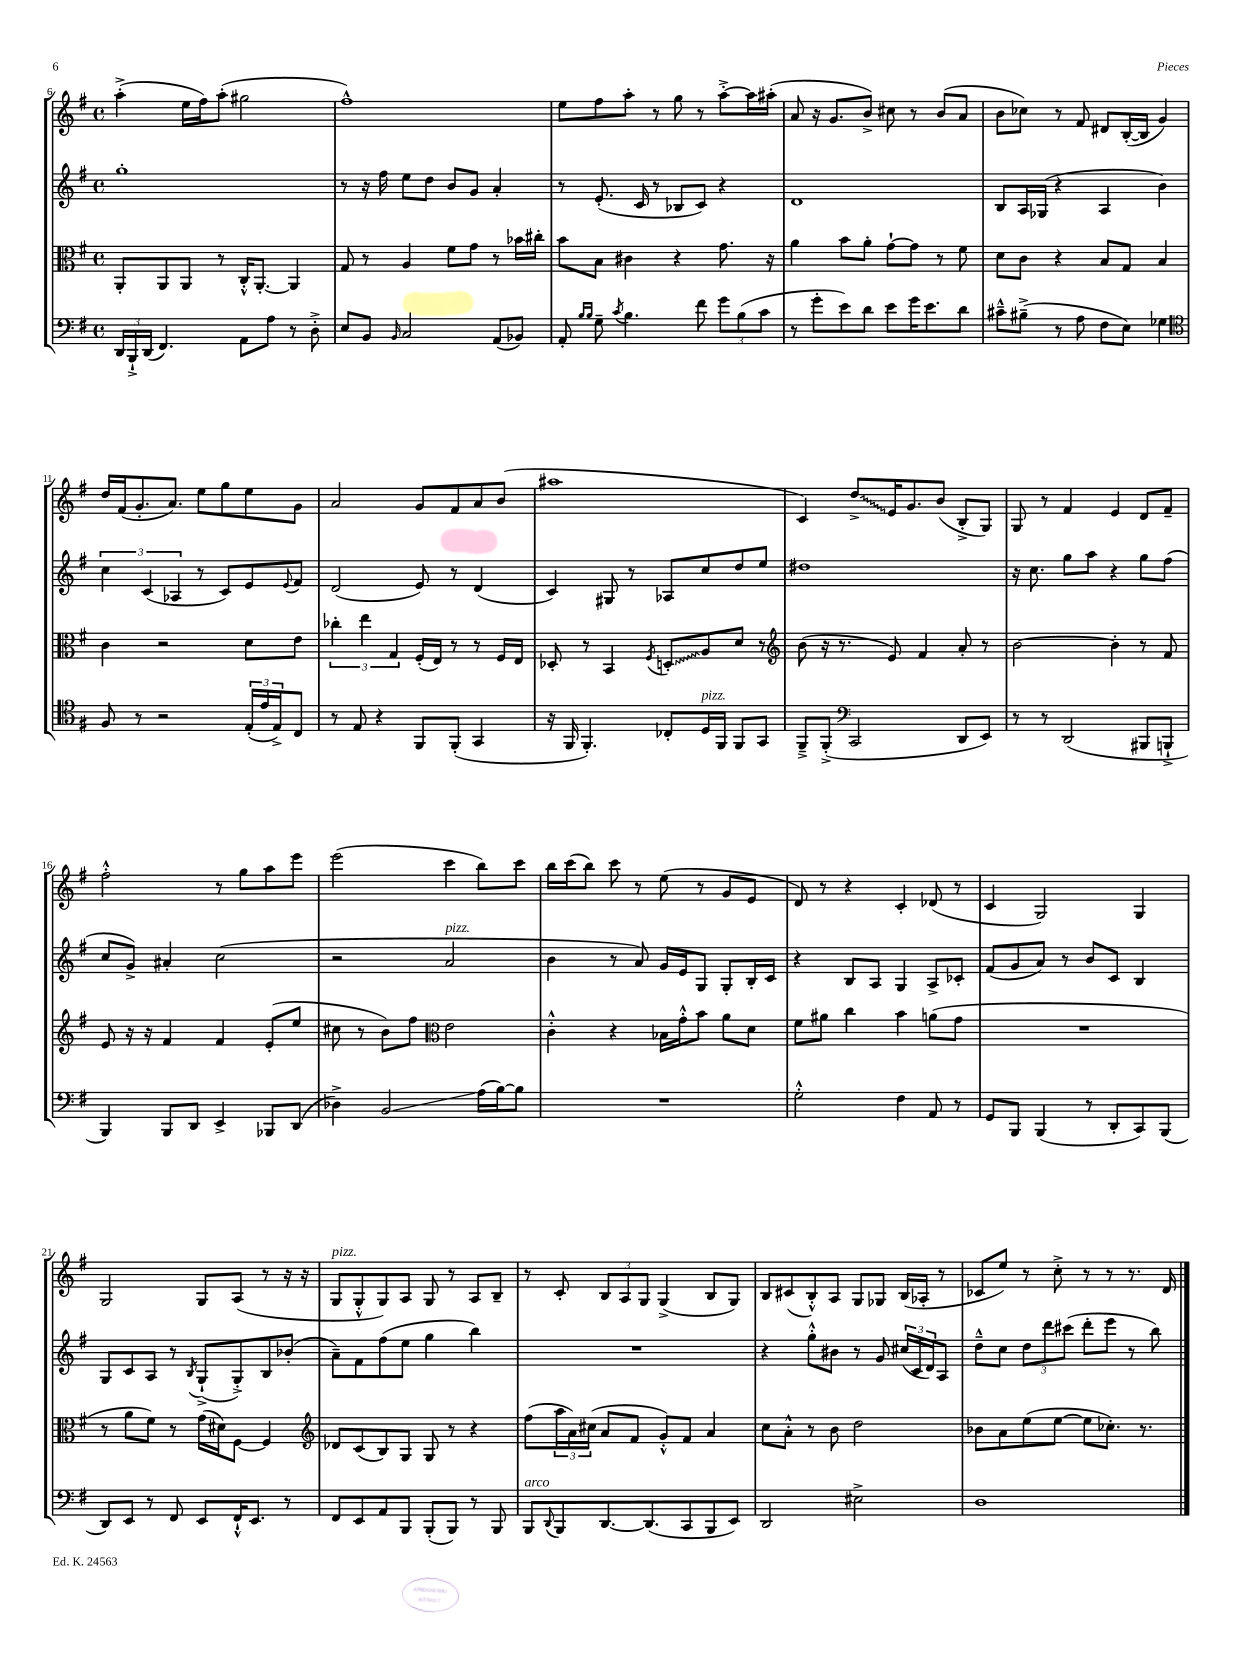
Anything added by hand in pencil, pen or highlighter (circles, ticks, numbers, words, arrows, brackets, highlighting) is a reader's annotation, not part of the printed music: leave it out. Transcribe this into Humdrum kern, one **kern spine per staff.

**kern	**kern	**kern	**kern
*staff4	*staff3	*staff2	*staff1
*clefF4	*clefC3	*clefG2	*clefG2
*k[f#]	*k[f#]	*k[f#]	*k[f#]
*M4/4	*M4/4	*M4/4	*M4/4
*met(c)	*met(c)	*met(c)	*met(c)
24DD	8AA'	1gg'	(4aa'^
24BBB`^	.	.	.
(24DD	.	.	.
4.FF#)	8AA	.	.
.	8AA	.	16ee
.	.	.	16ff#)
.	8r	.	(8aa'
8AA	16C'^^	.	2gg#
.	[8.AA'	.	.
8A	.	.	.
8r	4AA]	.	.
8D'^	.	.	.
=	=	=	=
8E	8G	8r	1ff#^^)
8BB	8r	16r	.
.	.	16ff#	.
16qqBB	.	.	.
2C	4A	8ee	.
.	.	8dd	.
.	8f#	8b	.
.	8g	8g	.
(8AA	8r	4a'	.
8BB-)	16b-	.	.
.	16cc#'	.	.
=	=	=	=
8AA'	8b	8r	8ee
16qqB	.	.	.
16qqB	.	.	.
8G~	8B	(8.e'	8ff#
8qc	.	.	.
4.B	4c#	.	8aa'
.	.	16c	.
.	.	8r	8r
.	4r	8B-	8gg
8f#	.	8c)	8r
12g	8.g	4r	[8aa'^
(12B	.	.	.
.	.	.	16aa]
12c	.	.	.
.	16r	.	(16aa#'
=	=	=	=
8r	4a	1d	8a
8g'	.	.	16r
.	.	.	8.g
8e)	8b	.	.
8d	8a'	.	8b^)
8e	[8g`	.	8cc#
16g	8g]	.	8r
8.e	.	.	.
.	8r	.	(8b
8d	8f#	.	8a
=	=	=	=
8c#~^^	8d	8B	8b
(8B#~^	8c	16A	8cc-)
.	.	(16G-	.
8r	4r	4r	8r
8A	.	.	8f#
8F#	8B	4A	8d#
8E)	8G	.	([16B'
.	.	.	16B]
4G-	4B	4b)	4g)
=	=	=	=
*clefC4	*	*	*
8F#	4c	6cc	16dd
.	.	.	(16f#
8r	.	.	8.g'
.	.	(6c	.
2r	2r	.	.
.	.	.	8.a)
.	.	6A-	.
.	.	8r	8ee
.	.	8c)	8gg
(24E'	8d	8e	8ee
24e	.	.	.
24E^)	.	.	.
.	.	8qqe	.
8C	8e	8f#	8g
=	=	=	=
8r	6cc-'	(2d	2a
8E	.	.	.
.	6ee	.	.
4r	.	.	.
.	6G	.	.
8FF#	(16F#'	8e)	8g
.	16E)	.	.
(8FF#'	8r	8r	8f#
4GG	8r	(4d	8a
.	16F#	.	(8b
.	16E	.	.
=	=	=	=
16r	8D-'	4c)	1aa#
16FF#	.	.	.
4.FF#')	8r	.	.
.	4BB	8G#	.
.	.	8r	.
.	8qF#	.	.
8C-'	8D'	8A-	.
16D	8A	8cc	.
16FF#	.	.	.
8FF#	8d	8dd	.
8GG	8r	8ee	.
=	=	=	=
*	*clefG2	*	*
8FF#~^	(8b	1dd#	4c)
(8FF#'^	16r	.	.
.	8.r	.	.
*clefF4	*	*	*
2CC	.	.	8dd^
.	8e)	.	16e
.	.	.	8.g
.	4f#	.	.
.	.	.	(8b
8DD	8a'	.	8B'^
8EE)	8r	.	8G)
=	=	=	=
8r	[2b	16r	8G
.	.	8.cc	.
8r	.	.	8r
(2DD	.	8gg	4f#
.	.	8aa	.
.	4b']	4r	4e
8BBB#	8r	8gg	8d
8BBB`^	8f#	(8ff#	8f#~
=	=	=	=
4BBB)	8e	8cc	2ff#'^^
.	16r	8g^)	.
.	16r	.	.
8BBB	4f#	4a#'	.
8DD	.	.	.
4EE^	4f#	(2cc	8r
.	.	.	8gg
8BBB-	(8e'	.	8aa
(8DD	8ee	.	8eee
=	=	=	=
4D-^)	8cc#	2r	(2eee
.	8r	.	.
2BB	8b)	.	.
.	8ff#	.	.
*	*clefC3	*	*
.	2e	2a	4ccc
(16A	.	.	8bb)
[16B)	.	.	.
8B]	.	.	8ccc
=	=	=	=
1r	4c'^^	4b	16bb
.	.	.	(16ccc
.	.	.	8bb)
.	4r	8r	8ccc
.	.	8a)	8r
.	16B-	16g	(8ee
.	16g'^^	16e	.
.	8b	8G	8r
.	8a	8G'	8g
.	8d	16B'	8e
.	.	16c	.
=	=	=	=
2G'^^	8f#	4r	8d)
.	8a#	.	8r
.	4cc	8B	4r
.	.	8A	.
4F#	4b	4G	4c'
8AA	(8a	8A^	(8d-
8r	8g	8c-'	8r
=	=	=	=
8GG	1r	(8f#	4c
8BBB	.	8g	.
(4BBB	.	8a)	2G)
.	.	8r	.
8r	.	8b	.
8DD'	.	8c	.
8CC)	.	4B	4G
(8BBB	.	.	.
=	=	=	=
8DD)	8r	8G	2G
8EE	8a	8c	.
8r	8f#)	8A	.
8FF#	8r	8r	.
.	.	8qB	.
8EE	(16g	(8G`^	8G
.	16d#)	.	.
16FF#`^^	[8F#	8G'^)	(8A
8.EE	.	.	.
.	4F#]	8B	8r
8r	.	(8b-'	16r
.	.	.	16r
=	=	=	=
*	*clefG2	*	*
8FF#	8d-	8a~)	8G
8EE	(8c	8f#	8G'^^
8AA	8B)	(8ff#	8G)
8BBB	8G	8ee	8A
(8BBB'	8G	4gg	8G
8BBB)	8r	.	8r
8r	4r	4bb)	8A
8BBB	.	.	8B~
=	=	=	=
8BBB	(8ff#	1r	8r
8qqDD	.	.	.
8BBB	24aa	.	8c'
.	24a)	.	.
.	(24cc#	.	.
[8.DD	8a	.	12B
.	.	.	12A
.	8f#	.	.
.	.	.	12G
(8.DD]	.	.	.
.	8g'^^)	.	(4G^
8CC	8f#	.	.
8BBB	4a	.	8B
8EE)	.	.	8G)
=	=	=	=
2DD	8cc	4r	8B
.	8a'^^	.	(8c#
.	8r	8gg'^^	8B'^^)
.	8b	8b#	8A
2E#^	2dd	8r	8G
.	.	8g	8G-
.	.	(24cc#	(16B
.	.	24c	.
.	.	.	16A-'
.	.	24d)	.
.	.	8A	8r
=	=	=	=
1D	8b-	8dd~^^	8c-
.	8a	8cc	8ee)
.	(8ee	12dd	8r
.	.	12ddd	.
.	[8ee	.	8cc'^
.	.	(12ccc#	.
.	8ee]	8ddd'	8r
.	8.cc-')	8eee	8r
.	.	8r	8.r
.	8.r	.	.
.	.	8bb)	.
.	.	.	16d
==	==	==	==
*-	*-	*-	*-
